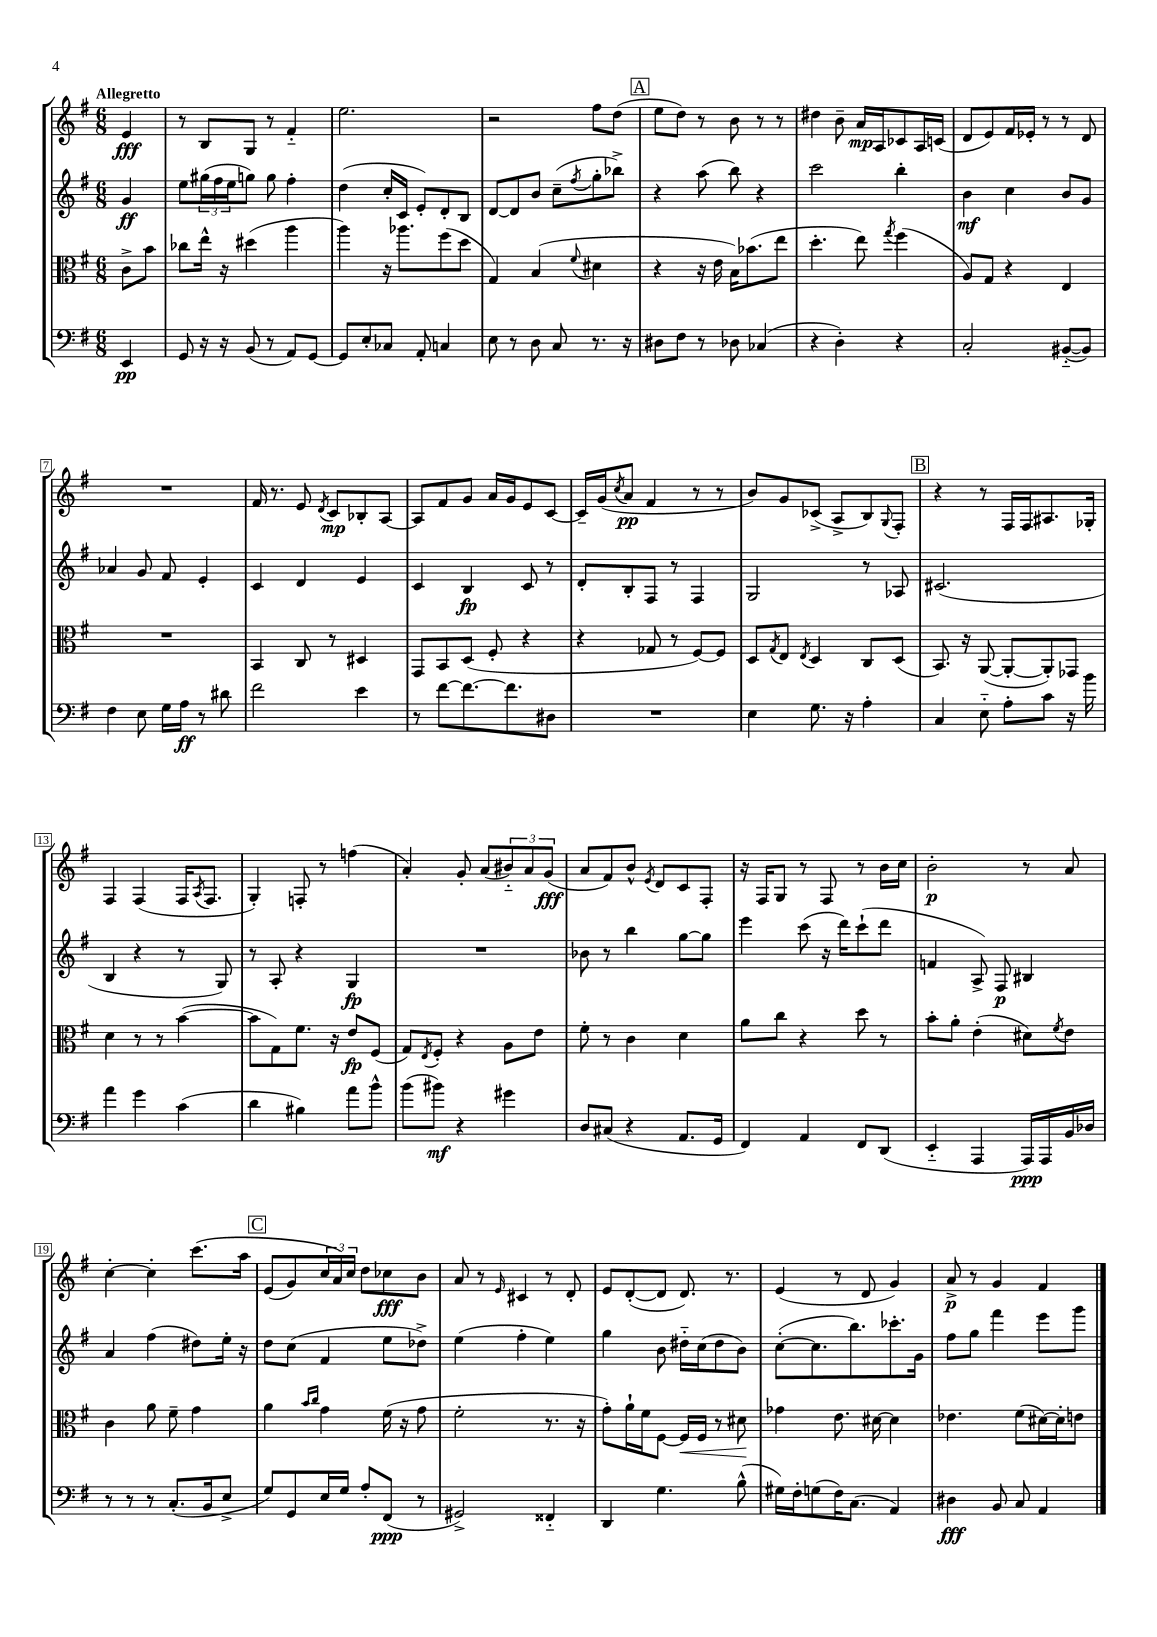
<<
\new StaffGroup <<
\new Staff = "s0" {
    \clef treble \key g \major \numericTimeSignature \time 6/8 \partial 4 \tempo "Allegretto"
    e'4\fff |
    r8 b8 g8 r8 fis'4-_ |
    e''2. |
    r2 fis''8 d''8( |
    \mark \markup { \box "A" } e''8 d''8) r8 b'8 r8 r8 |
    dis''4 b'8-- a'16\mp a16 ces'8 a16 c'16( |
    d'8 e'8) fis'16 ees'16-. r8 r8 d'8 |
    R2. |
    fis'16 r8. e'8 \acciaccatura { d'8 } c'8\mp bes8-. a8~ |
    a8 fis'8 g'8 a'16 g'16 e'8 c'8~ |
    c'16-- g'16( \acciaccatura { c''8 } a'8\pp fis'4 r8 r8 |
    b'8) g'8 ces'8->( a8-> b8) \appoggiatura { g8 } fis8-. |
    \mark \markup { \box "B" } r4 r8 fis16 fis16 ais8. ges16-. |
    fis4 fis4( fis16 \acciaccatura { a8 } fis8. |
    g4-.) f8-. r8 f''4( |
    a'4-.) g'8-. a'8( \tuplet 3/2 { bis'8-_) a'8 g'8\fff( } |
    a'8 fis'8) b'8-^ \acciaccatura { e'8 } d'8 c'8 fis8-. |
    r16 fis16 g8 r8 fis8 r8 b'16 c''16 |
    b'2-.\p r8 a'8 |
    c''4~-. c''4-. c'''8.\( a''16 |
    \mark \markup { \box "C" } e'8( g'8) \tuplet 3/2 { c''16 a'16\) c''16 } d''8 ces''8\fff b'8 |
    a'8 r8 \grace { e'16 } cis'4 r8 d'8-. |
    e'8 d'8~-.( d'8 d'8.) r8. |
    e'4( r8 d'8 g'4) |
    a'8->\p r8 g'4 fis'4 \bar "|." |
}
\new Staff = "s1" {
    \clef treble \key g \major \numericTimeSignature \time 6/8 \partial 4
    g'4\ff |
    e''8 \tuplet 3/2 { gis''16( fis''16 e''16 } g''8) g''8 fis''4-. |
    d''4( c''16-. c'16 e'8-.) d'8-. b8 |
    d'8~ d'8 b'8 c''8--( \acciaccatura { fis''8 } g''8-. bes''8->) |
    \mark \markup { \box "A" } r4 a''8( b''8) r4 |
    c'''2 b''4-. |
    b'4\mf c''4 b'8 g'8 |
    aes'4 g'8 fis'8 e'4-. |
    c'4 d'4 e'4 |
    c'4 b4\fp c'8 r8 |
    d'8-. b8-. fis8 r8 fis4 |
    g2 r8 aes8 |
    \mark \markup { \box "B" } cis'2.( |
    b4 r4 r8 g8) |
    r8 a8-. r4 g4\fp |
    R2. |
    bes'8 r8 b''4 g''8~ g''8 |
    e'''4 c'''8( r16 d'''16) c'''8-!( d'''8 |
    f'4 a8->) fis8\p bis4 |
    a'4 fis''4( dis''8) e''16-. r16 |
    \mark \markup { \box "C" } d''8 c''8( fis'4 e''8 des''8->) |
    e''4( fis''4-. e''4) |
    g''4 b'8 dis''16-_ c''16( dis''8 b'8) |
    c''8~-.( c''8. b''8.) ces'''8.-. g'16 |
    fis''8 g''8 fis'''4 e'''8 g'''8 \bar "|." |
}
\new Staff = "s2" {
    \clef alto \key g \major \numericTimeSignature \time 6/8 \partial 4
    c'8-> b'8 |
    ces''8 e''16-^ r16 dis''4( a''4 |
    a''4) r16 aes''8. fis''8( d''8 |
    g4) b4( \appoggiatura { fis'8 } dis'4 |
    \mark \markup { \box "A" } r4 r16 e'16 b16) bes'8.( e''8 |
    d''4.-. e''8) \acciaccatura { g''8 } fis''4( |
    a8) g8 r4 e4 |
    R2. |
    b,4 c8 r8 dis4 |
    g,8 b,8 d8( fis8-. r4 |
    r4 ges8 r8 fis8~) fis8 |
    d8 \acciaccatura { g8 } e8 \acciaccatura { e8 } d4 c8 d8( |
    \mark \markup { \box "B" } b,8.) r16 a,8~( a,8~-. a,8-.) ges,8 |
    d'4 r8 r8 b'4~( |
    b'8 g8) fis'8. r16 e'8\fp fis8( |
    g8) \acciaccatura { e8 } fis8-. r4 a8 e'8 |
    fis'8-. r8 c'4 d'4 |
    a'8 c''8 r4 d''8 r8 |
    b'8-. a'8-. e'4-.( dis'8) \acciaccatura { fis'8 } e'8 |
    c'4 a'8 fis'8-- g'4 |
    \mark \markup { \box "C" } a'4 \grace { b'16 c''16 } g'4 fis'16( r16 g'8 |
    fis'2-. r8. r16 |
    g'8-.) a'16-! fis'16 fis8~ fis16\< fis16 r8 dis'8\! |
    ges'4 e'8. dis'16~ dis'4 |
    ees'4. fis'8( dis'16~) dis'16-. e'8 \bar "|." |
}
\new Staff = "s3" {
    \clef bass \key g \major \numericTimeSignature \time 6/8 \partial 4
    e,4\pp |
    g,8 r16 r16 b,8( r8 a,8) g,8~ |
    g,8 e8-. ces8 a,8-. c4 |
    e8 r8 d8 c8 r8. r16 |
    \mark \markup { \box "A" } dis8 fis8 r8 des8 ces4( |
    r4 d4-.) r4 |
    c2-. bis,8~-_( bis,8) |
    fis4 e8 g16 a16\ff r8 dis'8 |
    fis'2 e'4 |
    r8 fis'8~ fis'8.~ fis'8. dis8 |
    R2. |
    e4 g8. r16 a4-. |
    \mark \markup { \box "B" } c4 e8-_ a8-. c'8 r16 b'16 |
    a'4 g'4 c'4( |
    d'4 bis4) a'8 b'8-^ |
    b'8( bis'8\mf) r4 gis'4 |
    d8 cis8( r4 a,8. g,16 |
    fis,4) a,4 fis,8 d,8( |
    e,4-_ a,,4 a,,16\ppp) a,,16 b,16 des16 |
    r8 r8 r8 c8.-.( b,16 e8-> |
    \mark \markup { \box "C" } g8) g,8 e16 g16 a8-. fis,8\ppp( r8 |
    gis,2->) fisis,4-_ |
    d,4 g4. b8-^( |
    gis16) fis16-. g8( fis16) c8.( a,4) |
    dis4\fff b,8 c8 a,4 \bar "|." |
}
>>
>>
\layout { \context { \Score \override BarNumber.stencil = #(make-stencil-boxer 0.1 0.3 ly:text-interface::print) } }
